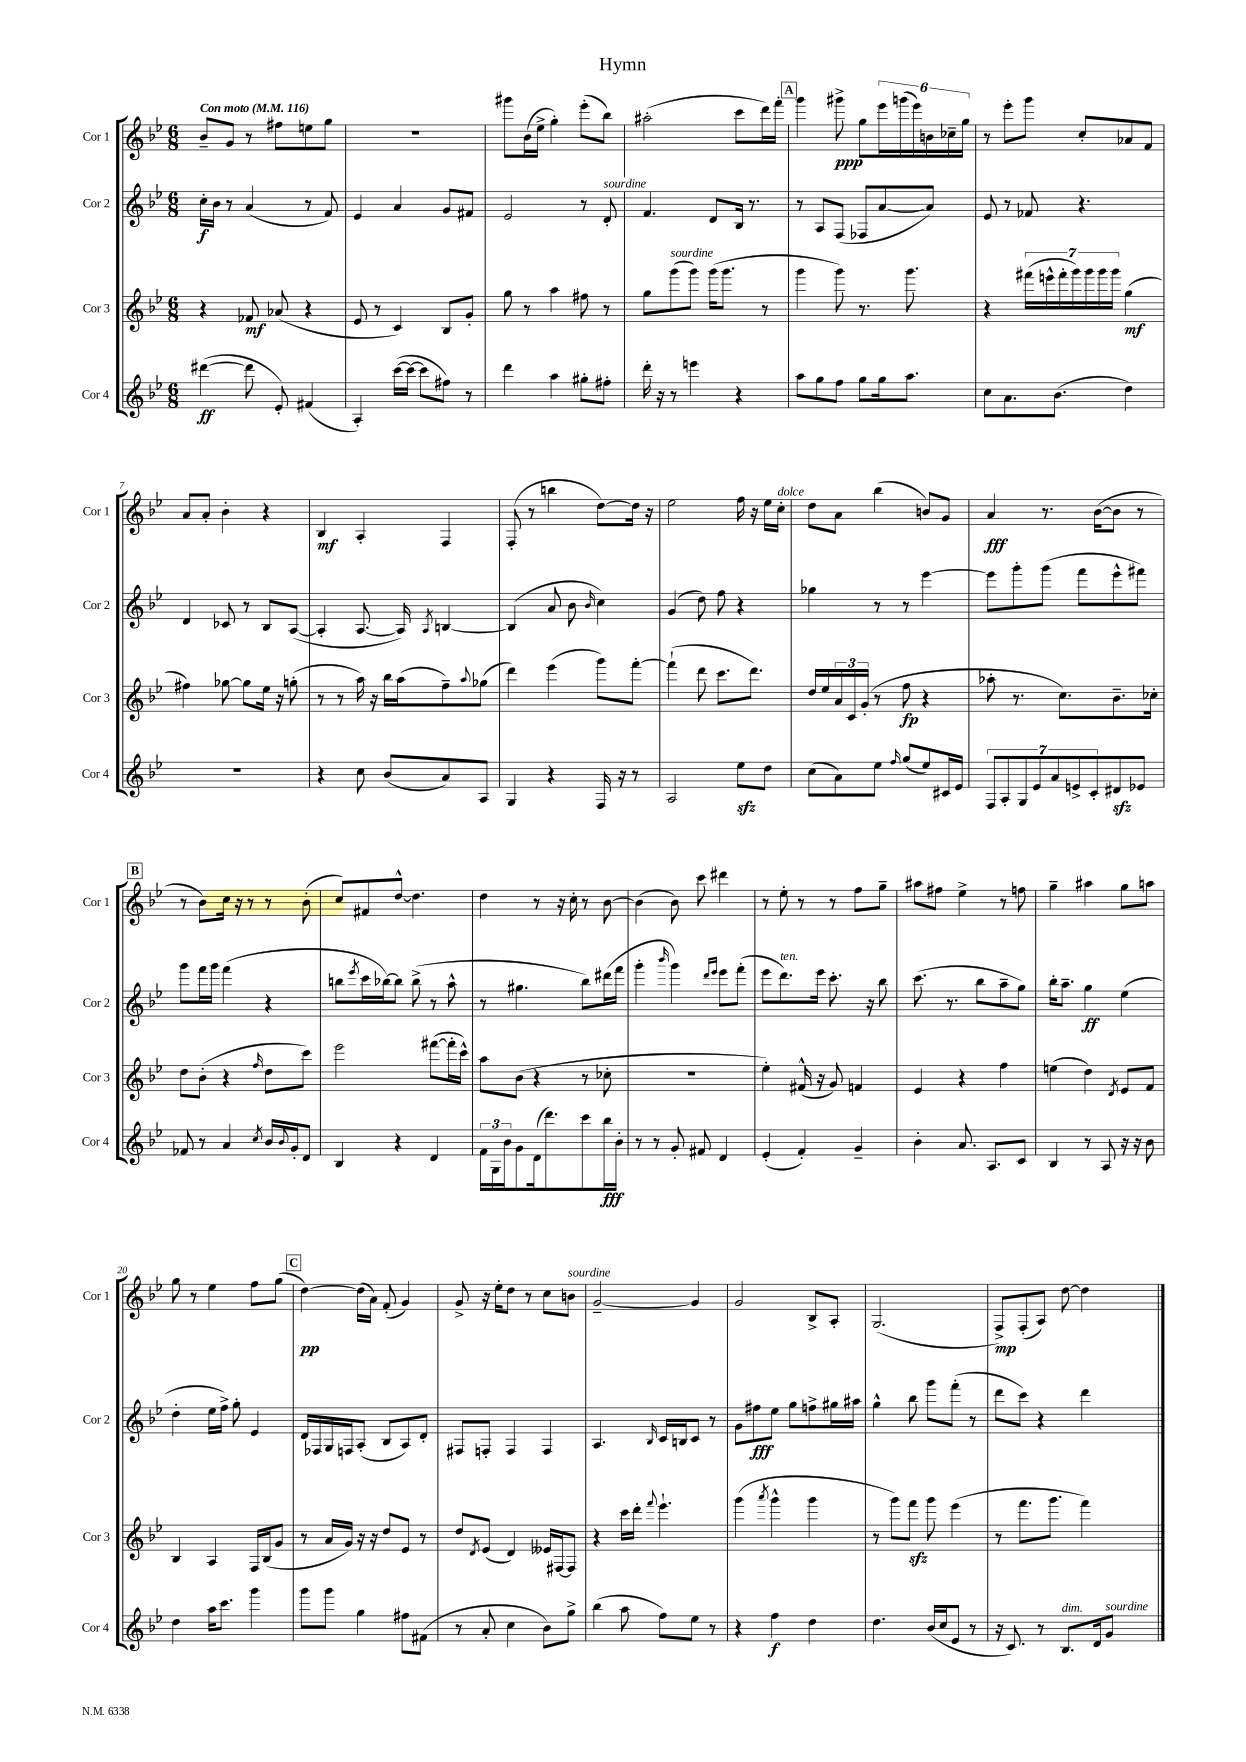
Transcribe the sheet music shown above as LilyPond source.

\header { title = "Hymn" }
<<
\new StaffGroup <<
\new Staff = "s0" \with { instrumentName = "Cor 1" shortInstrumentName = "Cor 1" } {
    \clef treble \key bes \major \numericTimeSignature \time 6/8 \tempo "Con moto" 4 = 116
    bes'8-- g'8 r8 fis''8 e''8 g''8 |
    R2. |
    gis'''8 bes'16( ees''16-> g''4-.) ees'''8-.( bes''8) |
    ais''2-.( c'''8 d'''16) f'''16-. |
    \mark \markup { \box "A" } g'''4 gis'''8->\ppp g''8 \tuplet 6/4 { ees'''16 g'''16( ees'''16) b'16 ces''16-- g''16 } |
    r8 ees'''8-. g'''8 c''8-. aes'8 f'8 |
    a'8 a'8-. bes'4-. r4 |
    bes4\mf a4-. f4 |
    f8-.( r8 b''4 d''8~) d''16 r16 |
    ees''2 f''16 r16 ees''16 c''16-.^\markup { \italic "dolce" } |
    d''8 a'8 bes''4( b'8) g'8 |
    a'4\fff r8. bes'16~( bes'8 r8 |
    \mark \markup { \box "B" } r8 bes'8) c''16 r16 r8 r8 bes'8-.( |
    c''8) fis'8 d''8~-^ d''4. |
    d''4 r8 r16 c''16-. r8 bes'8~ |
    bes'4( bes'8) c'''8 dis'''4 |
    r8 ees''8-. r8 r8 f''8 g''8-- |
    ais''8 fis''8 ees''4-> r8 f''8 |
    g''4-- ais''4 g''8 a''8 |
    g''8 r8 ees''4 f''8 g''8( |
    \mark \markup { \box "C" } d''4~\pp) d''16( a'16) f'8-.( g'4) |
    g'8-> r16 ees''16-. d''8 r8 c''8 b'8^\markup { \italic "sourdine" } |
    g'2~-- g'4 |
    g'2 bes8-> a8-. |
    g2.( |
    f8->\mp) f8-.( a8) d''8~ d''4 \bar "|." |
}
\new Staff = "s1" \with { instrumentName = "Cor 2" shortInstrumentName = "Cor 2" } {
    \clef treble \key bes \major \numericTimeSignature \time 6/8
    c''16-.\f bes'16 r8 a'4( r8 f'8) |
    ees'4 a'4 g'8 fis'8 |
    ees'2 r8 d'8-.^\markup { \italic "sourdine" } |
    f'4. d'8 bes16 r8. |
    \mark \markup { \box "A" } r8 a8 f8( fes8 a'8~ a'8) |
    ees'8 r8 fes'8 r4. |
    d'4 ces'8 r8 bes8 a8~( |
    a4-. a8.~ a16) \acciaccatura { a8 } b4~ |
    b4( a'8 bes'8 \grace { bes'16 } c''4) |
    g'4( d''8) f''8 r4 |
    ges''4 r8 r8 ees'''4~ |
    ees'''8 g'''8-. g'''8( f'''8 ees'''8-^ fis'''8) |
    \mark \markup { \box "B" } g'''8 f'''16 g'''16 f'''4( r4 |
    b''8 \acciaccatura { ees'''8 } c'''16 bes''16~) bes''8 bes''8->( r8 a''8-^ |
    r8 gis''4. bes''8) dis'''16( f'''16 |
    g'''4-. \grace { bes'''16 } g'''4) \grace { d'''16 ees'''16 } ees'''8 f'''8-.( |
    ees'''8 d'''8.^\markup { \italic "ten." }) ees'''16 c'''8.-. r16 bes''8 |
    c'''8.( r8. bes''8 a''8-- g''8) |
    bes''16-. a''8.-- g''4\ff ees''4( |
    d''4-. ees''16 f''16->) g''8-. ees'4 |
    \mark \markup { \box "C" } d'16 fes16 g16 f16 a8-.( bes8 a8) d'8-. |
    fis8 f8-. f4 f4 |
    a4. \grace { bes16 } c'16 b16 c'8 r8 |
    g'8 fis''8\fff ees''8 g''8 f''8-> gis''16 ais''16 |
    g''4-^ bes''8 g'''8 f'''8-.( r8 |
    d'''8 c'''8) r4 d'''4 \bar "|." |
}
\new Staff = "s2" \with { instrumentName = "Cor 3" shortInstrumentName = "Cor 3" } {
    \clef treble \key bes \major \numericTimeSignature \time 6/8
    r4 fes'8\mf aes'8( r4 |
    ees'8 r8 c'4) bes8 g'8-. |
    g''8 r8 a''4 fis''8 r8 |
    g''8 g'''8^\markup { \italic "sourdine" }( g'''8) g'''16( g'''8. r8 |
    \mark \markup { \box "A" } g'''4 g'''8) r8. g'''8. |
    r4 \tuplet 7/4 { fis'''16( e'''16-^ fis'''16-. g'''16) g'''16 g'''16 g'''16 } g''4\mf( |
    fis''4) ges''8~ ges''8 ees''16 r16 g''8-.( |
    r8 r8 a''16) r16 bes''16 a''16( f''8--) \appoggiatura { a''8 } ges''8( |
    d'''4) ees'''4( g'''8) f'''8~-. |
    f'''4-!( d'''8 c'''8. d'''8.) |
    d''16 ees''16 \tuplet 3/2 { a'16 c'16 g'16-.( } r8 f''8\fp r4 |
    aes''8-. r8. c''8.) bes'8.-- ces''16-. |
    \mark \markup { \box "B" } d''8 bes'8-.( r4 \grace { f''16 } d''8 c'''8) |
    ees'''2 fis'''8~( fis'''16-. c'''16-^) |
    a''8 bes'8( r4 r8 ces''8-. |
    R2. |
    ees''4-.) fis'16-^( r16 g'8) f'4 |
    ees'4 r4 f''4 |
    e''4( d''4) \acciaccatura { d'8 } ees'8 f'8 |
    bes4 a4 f16 bes16( g'8 |
    \mark \markup { \box "C" } r8 a'16 g'16) r16 r16 d''8 ees'8 r8 |
    d''8 \acciaccatura { d'8 } ees'8( d'4) eeses'16 fis16~ fis8 |
    r4 c'''16 d'''16-. \appoggiatura { f'''8 } ees'''4.-! |
    g'''4( \acciaccatura { a'''8 } g'''4-^ g'''4 |
    r8 g'''8) f'''8\sfz g'''8 ees'''4( |
    r8 f'''8. g'''8. f'''4) \bar "|." |
}
\new Staff = "s3" \with { instrumentName = "Cor 4" shortInstrumentName = "Cor 4" } {
    \clef treble \key bes \major \numericTimeSignature \time 6/8
    dis'''4~\ff( dis'''8 ees'8-.) fis'4( |
    a4-.) c'''16~( c'''16~ c'''8 fis''8) r8 |
    d'''4 a''4 gis''8-. fis''8-. |
    d'''16-. r16 r8 e'''4 r4 |
    \mark \markup { \box "A" } a''8 g''8 f''8 g''8 g''16 a''8. |
    c''8 a'8. bes'8.( d''4) |
    R2. |
    r4 c''8 bes'8( a'8) a8 |
    g4 r4 f16 r16 r8 |
    a2 ees''8\sfz d''8 |
    c''8( a'8) ees''8 \grace { f''16 } g''8( ees''8) cis'16 ees'16 |
    \tuplet 7/4 { f8 a8-. g8 ees'8 a'8 e'8-> c'8-. } dis'8\sfz ees'8 |
    \mark \markup { \box "B" } fes'8 r8 a'4 \acciaccatura { c''8 } bes'16 \appoggiatura { bes'8 } g'16-. d'8 |
    bes4 r4 d'4 |
    \tuplet 3/2 { f'16 g16 bes'16 } g'8 d'16( d'''8.) c'''8 bes''16\fff bes'16-. |
    r8 r8 g'8-. fis'8 d'4 |
    ees'4-.( f'4-.) g'4-- |
    bes'4-. a'8. a8. c'8 |
    bes4 r8 a8 r16 r16 bes'8 |
    d''4 a''16 c'''8. g'''4 |
    \mark \markup { \box "C" } g'''8 g'''8 g''4 fis''8 fis'8( |
    r8 a'8-. c''4 bes'8) g''8-> |
    bes''4( a''8 f''8) ees''8 r8 |
    r4 f''4\f d''4 |
    d''4. bes'16( c''16 ees'8 r8 |
    r16 c'8.) r8 bes8.^\markup { \italic "dim." } d'16 g'8^\markup { \italic "sourdine" } \bar "|." |
}
>>
>>
